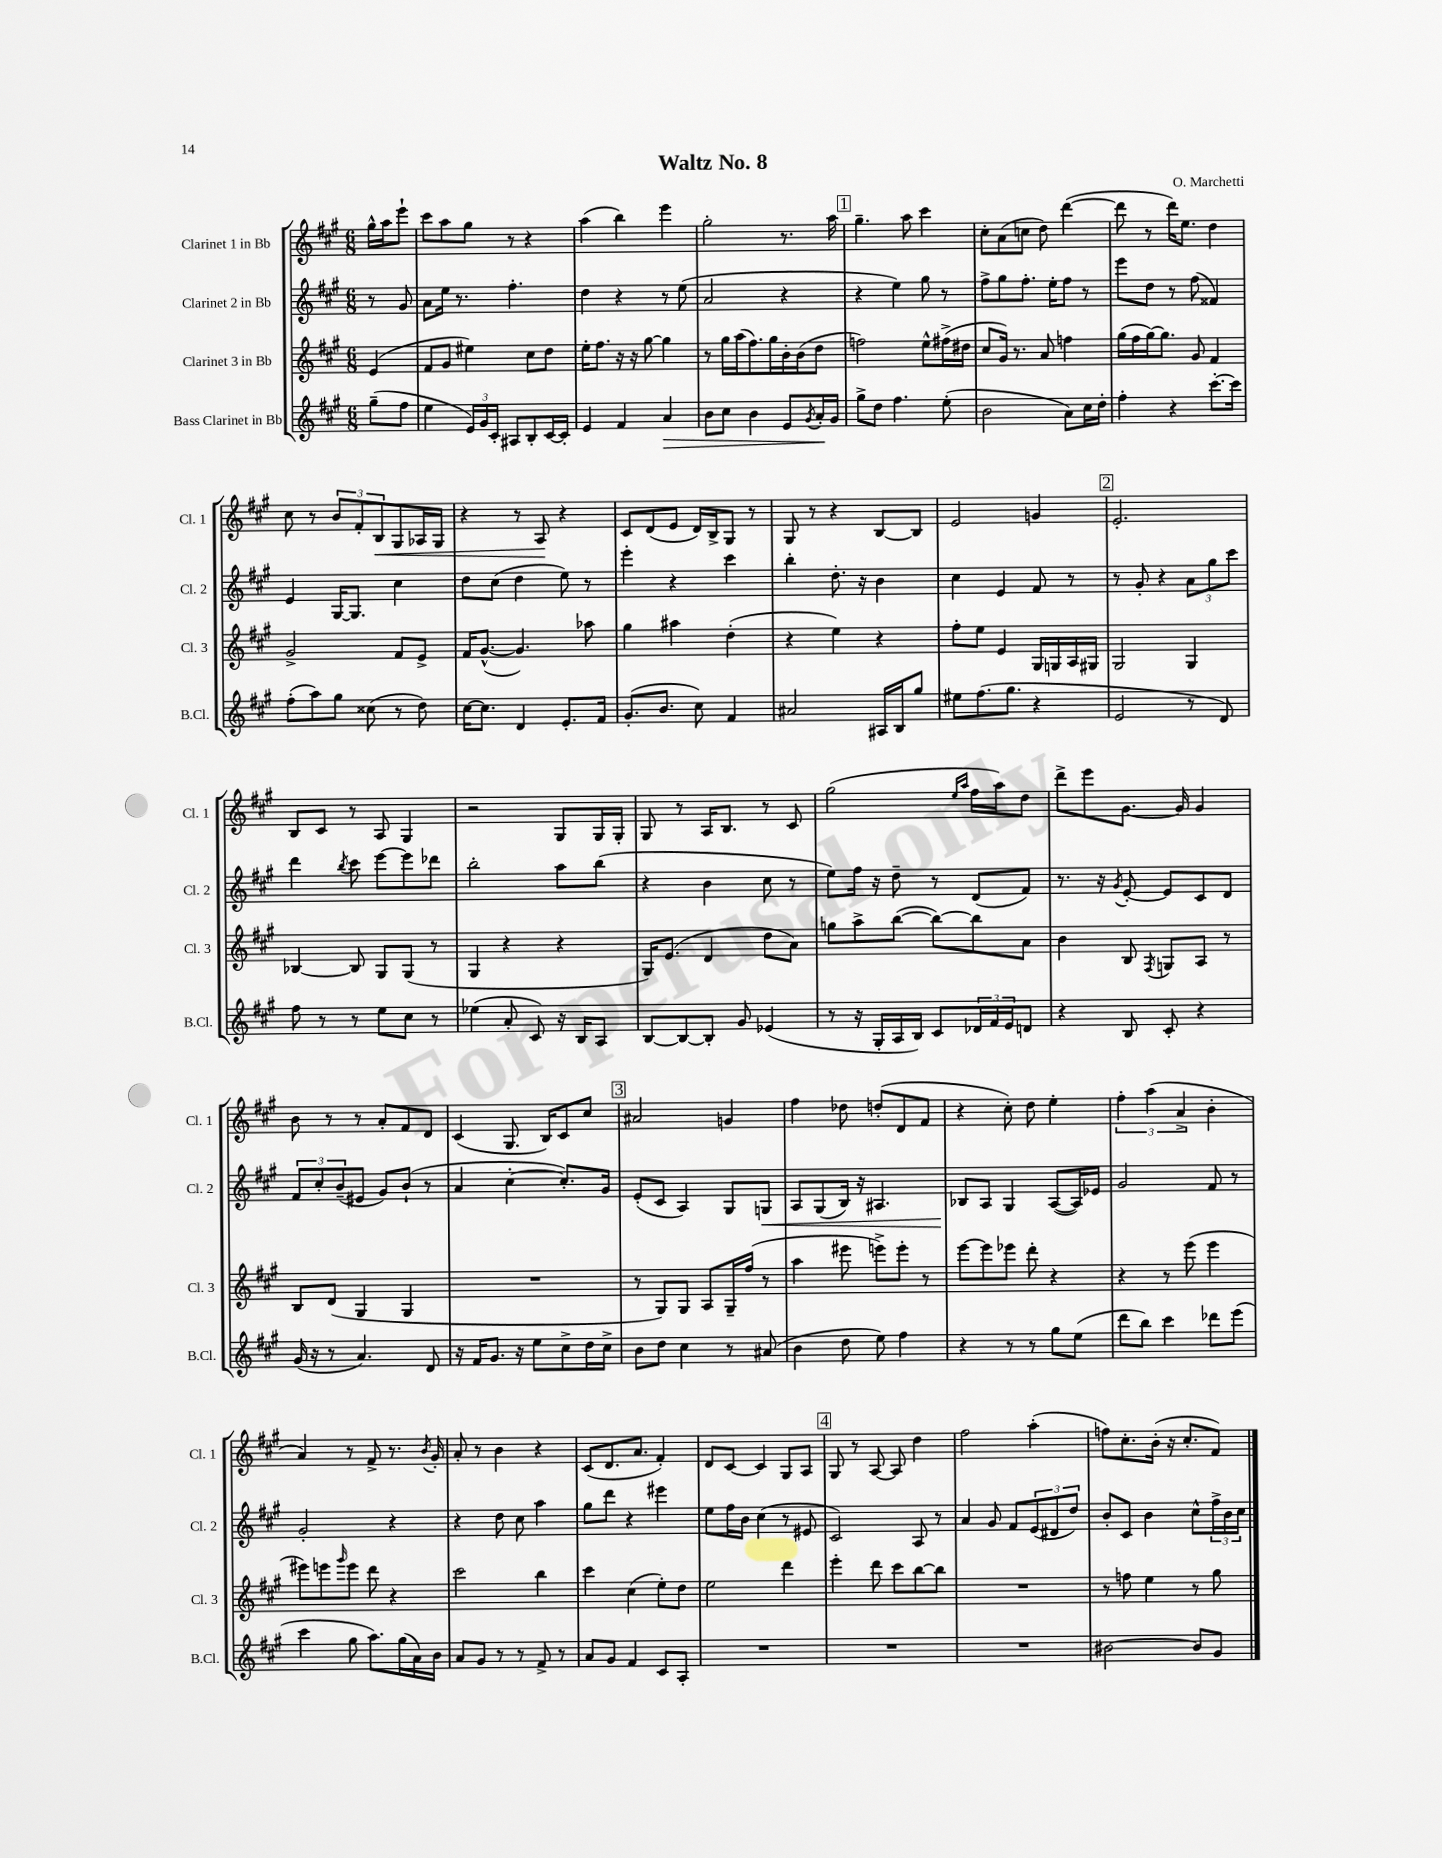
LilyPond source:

\header { title = "Waltz No. 8" composer = "O. Marchetti" }
<<
\new StaffGroup <<
\new Staff = "s0" \with { instrumentName = "Clarinet 1 in Bb" shortInstrumentName = "Cl. 1" } {
    \clef treble \key a \major \numericTimeSignature \time 6/8 \partial 4
    gis''16-^ a''16 e'''8-! |
    cis'''8 a''8 gis''8 r8 r4 |
    a''4( b''4) e'''4 |
    gis''2-. r8. a''16 |
    \mark \markup { \box "1" } gis''4.-- a''8 cis'''4 |
    cis''8-. a'8( c''8 d''8) d'''4~( |
    d'''8 r8 d'''16) e''8. d''4 |
    cis''8 r8 \tuplet 3/2 { b'8 fis'8-. b8\< } gis8 aes16 gis16 |
    r4 r8 a8\! r4 |
    cis'8 d'8( e'8 d'16) b16-> gis8 r8 |
    gis8 r8 r4 b8~ b8 |
    e'2 g'4 |
    \mark \markup { \box "2" } e'2.-. |
    b8 cis'8 r8 a8 gis4 |
    r2 gis8 gis16 gis16-. |
    gis8 r8 a16 b8. r8 cis'8 |
    gis''2( \grace { e''16 a''16 } fis''16 a''16) d''8 |
    d'''8-> e'''8 gis'8.~ gis'16 gis'4 |
    b'8 r8 r8 a'8-. fis'8 d'8 |
    cis'4( gis8. b16) cis'8 cis''8 |
    \mark \markup { \box "3" } ais'2 g'4 |
    fis''4 des''8 d''8-.( d'8 fis'8 |
    r4 cis''8-.) d''8 e''4-. |
    \tuplet 3/2 { fis''4-. a''4( a'4-> } b'4-. |
    a'4) r8 fis'8-> r8. \acciaccatura { b'8 } gis'16-. |
    a'8-. r8 b'4 r4 |
    cis'8( d'8. a'8. fis'4-.) |
    d'8 cis'8~ cis'4 gis8 a8 |
    \mark \markup { \box "4" } gis8 r8 a8~ a8 d''4 |
    fis''2 a''4-.( |
    f''8) cis''8.-. b'16-.( r16 cis''8.-. fis'8) \bar "|." |
}
\new Staff = "s1" \with { instrumentName = "Clarinet 2 in Bb" shortInstrumentName = "Cl. 2" } {
    \clef treble \key a \major \numericTimeSignature \time 6/8 \partial 4
    r8 gis'8 |
    a'8 e''16 r8. fis''4.-. |
    d''4 r4 r8 e''8( |
    a'2 r4 |
    \mark \markup { \box "1" } r4 e''4) gis''8 r8 |
    fis''8-> gis''8 fis''8.-. e''16-. fis''8 r8 |
    e'''8 d''8 r8 fis''8( fisis'4) |
    e'4 gis16~ gis8. cis''4 |
    d''8 cis''8( d''4 e''8) r8 |
    e'''4-. r4 cis'''4 |
    b''4-. d''8.-. r16 b'4 |
    cis''4 e'4 fis'8 r8 |
    \mark \markup { \box "2" } r8 gis'8-. r4 \tuplet 3/2 { a'8 gis''8 cis'''8 } |
    d'''4 \acciaccatura { b''8 } cis'''8 e'''8~ e'''8 des'''8 |
    b''2-. a''8 b''8( |
    r4 b'4 cis''8 r8 |
    e''8) fis''16 r16 d''8-- r8 d'8( fis'8) |
    r8. r16 \acciaccatura { gis'8 } e'8~-. e'8 cis'8 d'8 |
    \tuplet 3/2 { fis'8 cis''8-. b'8--( } eis'8 gis'8) b'8-!( r8 |
    a'4 cis''4~-. cis''8.-.) gis'16 |
    \mark \markup { \box "3" } e'8-.( cis'8 a4) gis8 g8\< |
    a8 gis8( b16) r16 ais4. |
    bes8\! a8 gis4 a8~( a16) ees'16 |
    gis'2 fis'8 r8 |
    gis'2-. r4 |
    r4 d''8 cis''8 a''4 |
    gis''8 d'''8 r4 eis'''4 |
    e''8 fis''16 b'16 cis''4( r8 eis'8 |
    \mark \markup { \box "4" } cis'2) a8 r8 |
    a'4 gis'8 fis'8 \tuplet 3/2 { e'8( dis'8 d''8) } |
    b'8-. cis'8 b'4 cis''8-^ \tuplet 3/2 { fis''16-> b'16 cis''16 } \bar "|." |
}
\new Staff = "s2" \with { instrumentName = "Clarinet 3 in Bb" shortInstrumentName = "Cl. 3" } {
    \clef treble \key a \major \numericTimeSignature \time 6/8 \partial 4
    e'4( |
    fis'8 gis'8 eis''4) cis''8 d''8 |
    e''16-. fis''8. r16 r16 gis''8~ gis''4 |
    r8 gis''16 a''16( fis''8.) gis''16 b'16-. b'16( d''8 |
    \mark \markup { \box "1" } f''2) e''8-^ fis''16->( dis''16 |
    cis''8 gis'16) r8. a'8 f''4 |
    gis''16( fis''16 gis''16~) gis''8. gis'8 fis'4 |
    gis'2-> fis'8 e'8-> |
    fis'16 gis'8.~-^( gis'4.) aes''8 |
    gis''4 ais''4 d''4-.( |
    r4 e''4) r4 |
    fis''8-. e''8 e'4 gis16 g16 a16 gis16 |
    \mark \markup { \box "2" } gis2 gis4 |
    bes4~ bes8 gis8 gis8( r8 |
    gis4 r4 r4 |
    gis16) e'8.( d'4 d''8 a'8) |
    g''8 a''8-> b''8~( b''8~) b''8 a'8 |
    b'4 b8 \acciaccatura { fis8 } g8 a8 r8 |
    b8 d'8( gis4 gis4 |
    R2. |
    \mark \markup { \box "3" } r8 gis8) gis8 a8 gis16-- fis''16( r8 |
    a''4 eis'''8 e'''8->) e'''8-. r8 |
    e'''8~ e'''8 ees'''8 d'''8-. r4 |
    r4 r8 e'''8( e'''4 |
    eis'''8) e'''8 \grace { gis'''16 } e'''8 d'''8 r4 |
    cis'''2 b''4 |
    cis'''4 cis''4( e''8-.) d''8 |
    e''2 d'''4 |
    \mark \markup { \box "4" } e'''4-. d'''8 cis'''8 b''8~ b''8 |
    R2. |
    r8 f''8 e''4 r8 gis''8 \bar "|." |
}
\new Staff = "s3" \with { instrumentName = "Bass Clarinet in Bb" shortInstrumentName = "B.Cl." } {
    \clef treble \key a \major \numericTimeSignature \time 6/8 \partial 4
    gis''8--( fis''8 |
    e''4 \tuplet 3/2 { e'16) gis'16 cis'16-. } ais8 b8-. cis'16~ cis'16-. |
    e'4 fis'4 a'4\> |
    b'8 cis''8 b'4 e'8 \acciaccatura { gis'8 } a'16-.\! gis'16 |
    \mark \markup { \box "1" } gis''8-> d''8 fis''4. e''8-.( |
    b'2 a'8) cis''16 d''16-. |
    fis''4-. r4 cis'''8.~-. cis'''16 |
    fis''8-.( a''8) gis''8 cisis''8( r8 d''8) |
    cis''16~ cis''8. d'4 e'8.-. fis'16 |
    gis'8.-.( b'8. cis''8) fis'4 |
    ais'2 ais16 b16 gis''8 |
    eis''8 fis''8.( gis''8. r4 |
    \mark \markup { \box "2" } e'2 r8 d'8) |
    fis''8 r8 r8 e''8 cis''8 r8 |
    ees''4( a'8-. cis'8) r16 b16 a8 |
    b8~ b8~ b8-. gis'8 ees'4( |
    r8 r16 gis16-. a16 b16) cis'8 \tuplet 3/2 { des'16 fis'16 e'16 } d'8 |
    r4 b8 cis'8-. r4 |
    gis'16( r16 r8 a'4.) d'8 |
    r16 fis'16 gis'8. r16 e''8 cis''8-> d''16 cis''16-> |
    \mark \markup { \box "3" } b'8 d''8 cis''4 r8 ais'8( |
    b'4 d''8 e''8) fis''4 |
    r4 r8 r8 gis''8 e''8( |
    d'''8 b''8) cis'''4 des'''8 e'''8( |
    cis'''4 gis''8 a''8.) gis''16( a'16) b'16 |
    a'8 gis'8 r8 r8 fis'8-> r8 |
    a'8 gis'8 fis'4 cis'8 a8-. |
    R2. |
    \mark \markup { \box "4" } R2. |
    R2. |
    bis'2~ bis'8 gis'8 \bar "|." |
}
>>
>>
\layout { \context { \Score \remove "Bar_number_engraver" } }
